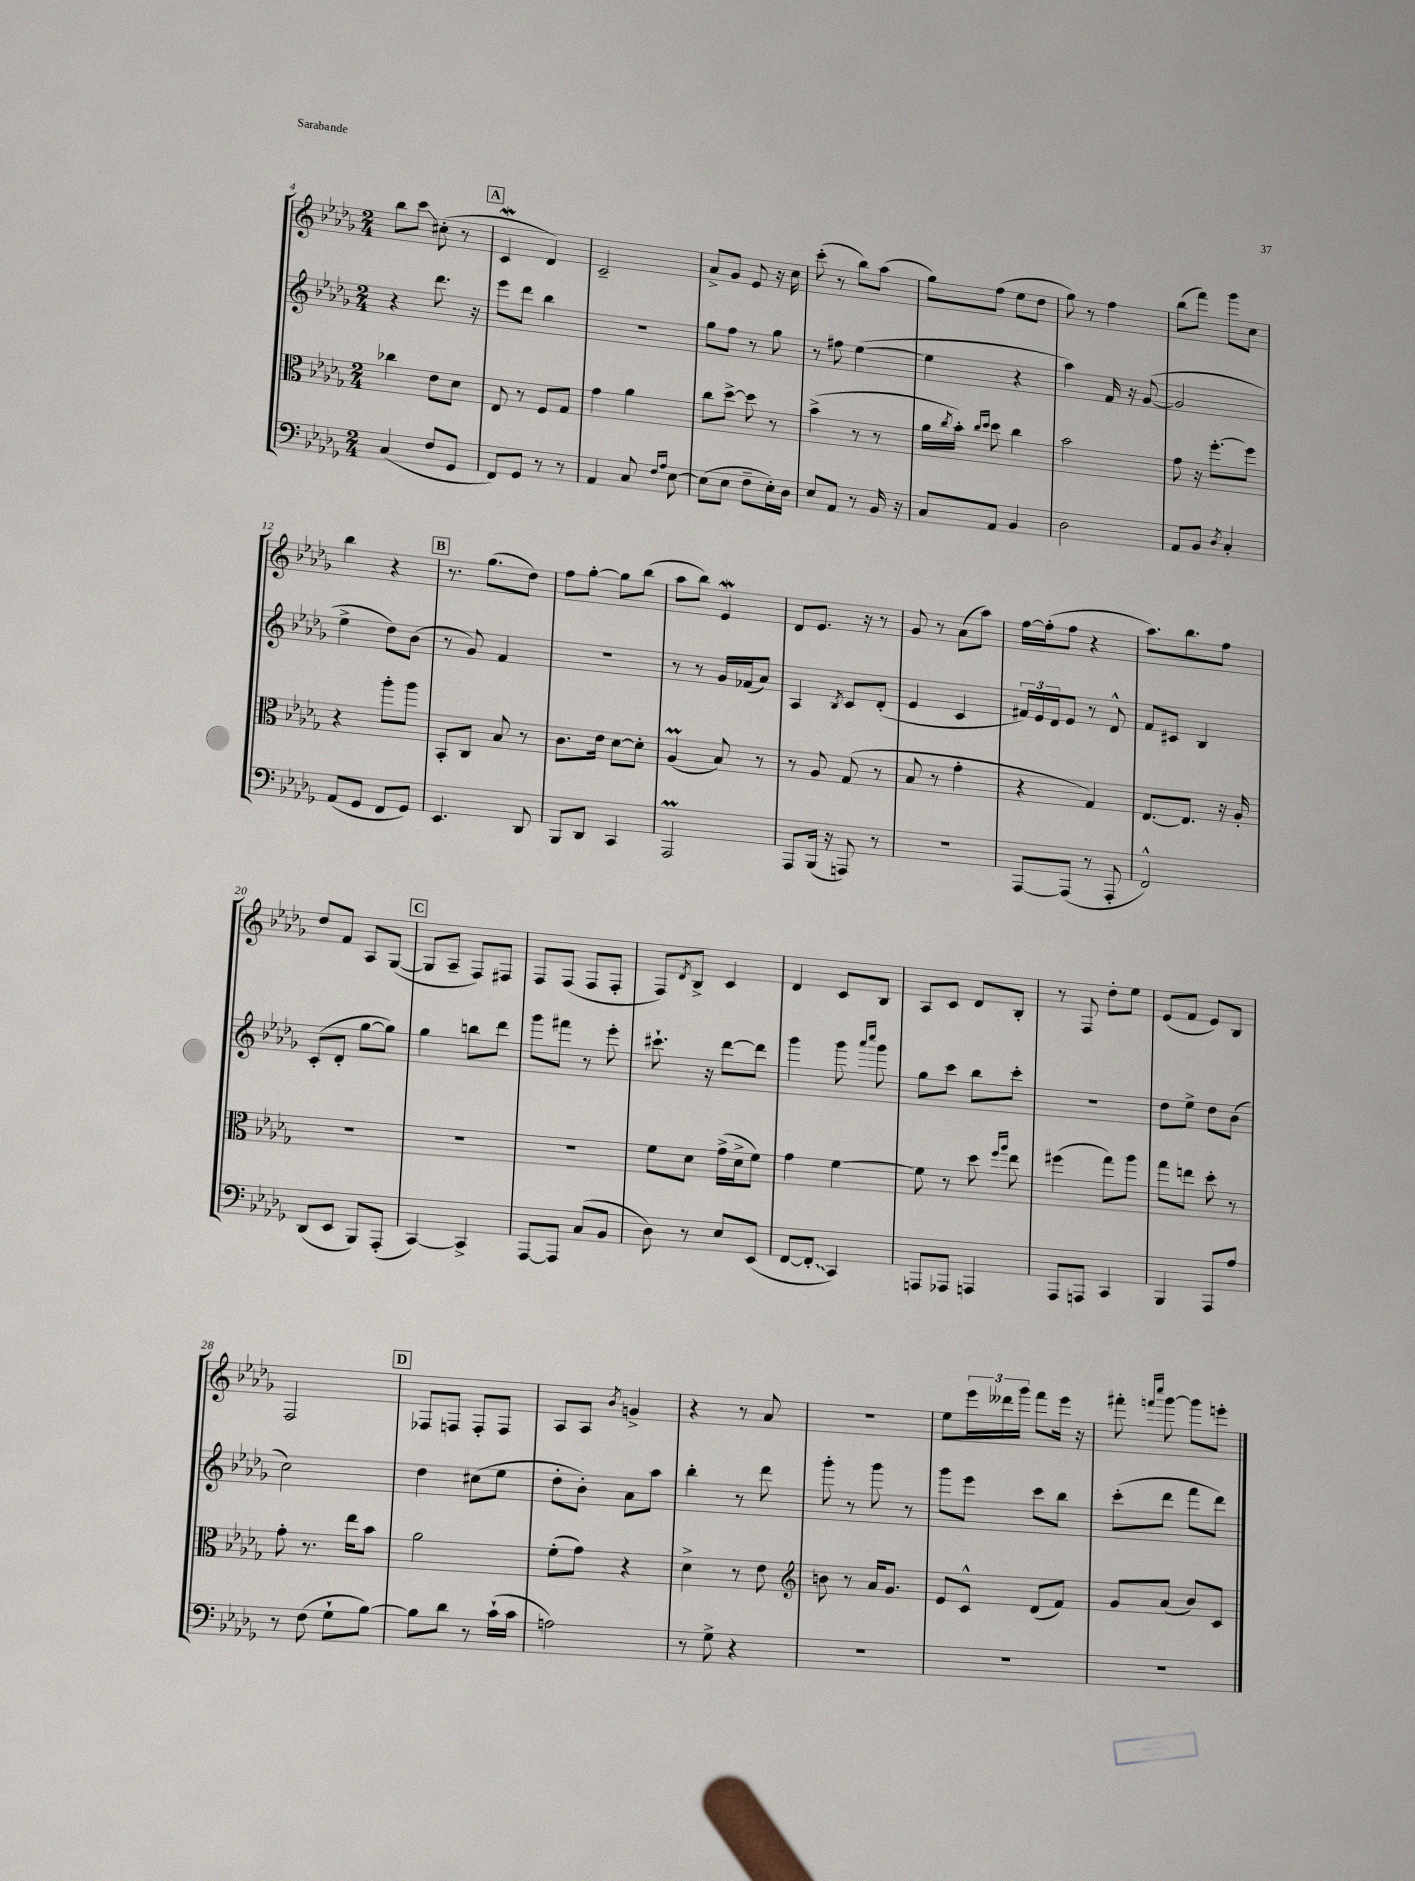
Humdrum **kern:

**kern	**kern	**kern	**kern
*staff4	*staff3	*staff2	*staff1
*clefF4	*clefC3	*clefG2	*clefG2
*k[b-e-a-d-g-]	*k[b-e-a-d-g-]	*k[b-e-a-d-g-]	*k[b-e-a-d-g-]
*M2/4	*M2/4	*M2/4	*M2/4
(4C	4cc-	4r	8bb-
.	.	.	8ccc
8F	8e-	8.ddd-	(8cc#'
8GG-	8d-	.	8r
.	.	16r	.
=	=	=	=
8FF)	8E-	8eee-	4c
8GG-	8r	8ddd-	.
8r	8F	4bb-	4d-)
8r	8G-	.	.
=	=	=	=
4AA-	4g-	2r	2c~
8C	4a-	.	.
16qqF	.	.	.
16qqA-	.	.	.
[8E-	.	.	.
=	=	=	=
(8E-]	8cc	8gg-	8a-^
8E-	[8dd-^	8ff	8g-
8F~	8dd-]	8r	8e-
16E-')	8r	8gg-	16r
16D-	.	.	16cc
=	=	=	=
8E-	(4b-^	8r	(8ccc'
8AA-	.	8ff#	8r
8r	8r	([4ee-	8bb-)
16BB-	8r	.	(8aa-
16r	.	.	.
=	=	=	=
8C	16a-	4ee-]	8gg-)
.	8qcc	.	.
.	16b-')	.	.
.	16qqcc	.	.
.	16qqdd-	.	.
8AA-	8dd-	.	(8ff
4BB-	4cc	4r	8ee-
.	.	.	8dd-
=	=	=	=
2D-	2b-	4aa-)	8gg-)
.	.	.	8r
.	.	16f	4ff
.	.	16r	.
.	.	([8g-	.
=	=	=	=
8AA-	8g-	2g-]	(8bb-
8BB-	16r	.	8fff)
.	[8.ff'	.	.
8qD-	.	.	.
4C'	.	.	8ggg-
.	8ff]	.	8cc
=	=	=	=
(8AA-	4r	4ee-^	4bb-
8GG-	.	.	.
8FF	8aa-'	8dd-)	4r
8GG-)	8aa-	(8b-	.
=	=	=	=
4.EE-	8BB-'	8r	8.r
.	8C	8g-)	.
.	.	.	(8.gg-
.	8B-	4f	.
8DD-	8r	.	8dd-)
=	=	=	=
8BBB-	8.c	2r	8ff
8DD-	.	.	[8gg-'
.	16e-	.	.
4CC	[8d-	.	8gg-]
.	8d-']	.	(8bb-
=	=	=	=
2AAA-	(4A-	8r	8aa-
.	.	8r	8bb-)
.	8B-)	16g-	4e-
.	.	(16f-	.
.	8r	8a-)	.
=	=	=	=
8AAA-	8r	4A-	8d-
(16BBB-	8A-	.	8.e-
16r	.	.	.
.	.	8qB-	.
8AAA)	(8G-	8c	.
.	.	.	16r
8r	8r	(8d-'	8r
=	=	=	=
2r	8B-	4e-	8g-
.	8r	.	8r
.	4g-'	4c	(8a-
.	.	.	8aa-)
=	=	=	=
[8AAA-	4r	24f#)	[16ff
.	.	24e-	.
.	.	.	(16ff']
.	.	24d-	.
(8AAA-]	.	8e-	8ff
8r	4G-)	8r	4r
8AAA-'	.	8d-^^	.
=	=	=	=
2FF^^)	[8.E-	8f	8.aa-)
.	.	8c#	.
.	8.E-]	.	8.bb-
.	.	4B-	.
.	16r	.	8ff
.	16A-'	.	.
=	=	=	=
(8DD-	2r	(8c'	8dd-
8EE-	.	8d-'	8f
8BBB-)	.	[8gg-	8A-
(8AAA-'	.	8gg-])	([8G-
=	=	=	=
[4CC)	2r	4gg-	8G-]
.	.	.	8A-~
4CC^]	.	8bb	8F)
.	.	8ddd-	8F#
=	=	=	=
[8AAA-	2r	8ggg-	8F
8AAA-]	.	8fff#	(8F
(8C	.	8r	8F
8BB-	.	8eee-'	8F'
=	=	=	=
8D-)	8f	8.ccc#`	8F)
.	.	.	8qd-
8r	8d-	.	8B-^
.	.	16r	.
8E-	(16g-^	[8ddd-	4c
.	16d-^	.	.
(8EE-	8f)	8ddd-]	.
=	=	=	=
[8FF	4g-	4ggg-	4d-
8FF']	.	.	.
4CC)	[4f	8ggg-	8c
.	.	16qqaaa-	.
.	.	16qqcccc	.
.	.	8ggg-	8B-
=	=	=	=
8AAA	8f]	8gg-	8A-
8AAA-	8r	8ccc	8c
4AAA	8dd-	8bb-	8d-
.	16qqff	.	.
.	16qqaa-	.	.
.	8ee-	8ccc'	8B-'
=	=	=	=
8AAA-	(4ff#	2r	8r
8AAA	.	.	8F
4CC	8gg-)	.	8dd-'
.	8aa-	.	8ee-
=	=	=	=
4BBB-	8gg-	8dd-	(8e-
.	8ee	8ee-^	8f
8AAA-	8dd-'	8dd-	8e-)
8A-	8r	(8b-	8B-
=	=	=	=
8r	8g-'	2cc)	2F
(8F	8.r	.	.
8G-`	.	.	.
.	16ee-	.	.
[8B-)	8b-	.	.
=	=	=	=
8B-]	2a-	4dd-	8F-
8d-	.	.	8F
8r	.	(8cc#	8F'
(16c`	.	8ee-	8F
16c	.	.	.
=	=	=	=
2A)	(8f'	8dd-'	8A-
.	8g-)	8b-')	8A-
.	.	.	8qb-
.	4r	8a-	4g^
.	.	8aa-	.
=	=	=	=
8r	4d-^	4bb-'	4r
8G-^	.	.	.
4r	8r	8r	8r
.	8e-	8ddd-	8a-
=	=	=	=
*	*clefG2	*	*
2r	8b	8ggg-'	2r
.	8r	8r	.
.	16a-	8ggg-	.
.	8.g-	.	.
.	.	8r	.
=	=	=	=
2r	8e-	8ggg-	8ee-
.	8c^^	8eee-	24eee-
.	.	.	24ddd--
.	.	.	24ggg-
.	(8d-	8ccc	8fff
.	8f)	8bb-	16eee-
.	.	.	16r
=	=	=	=
2r	8g-	(8ccc'	8fff#'
.	.	.	16qqfff
.	.	.	16qqcccc
.	(8a-	8ddd-	[8ggg-
.	8b-)	8fff	8ggg-]
.	8c	8ddd-)	8eee'
==	==	==	==
*-	*-	*-	*-
